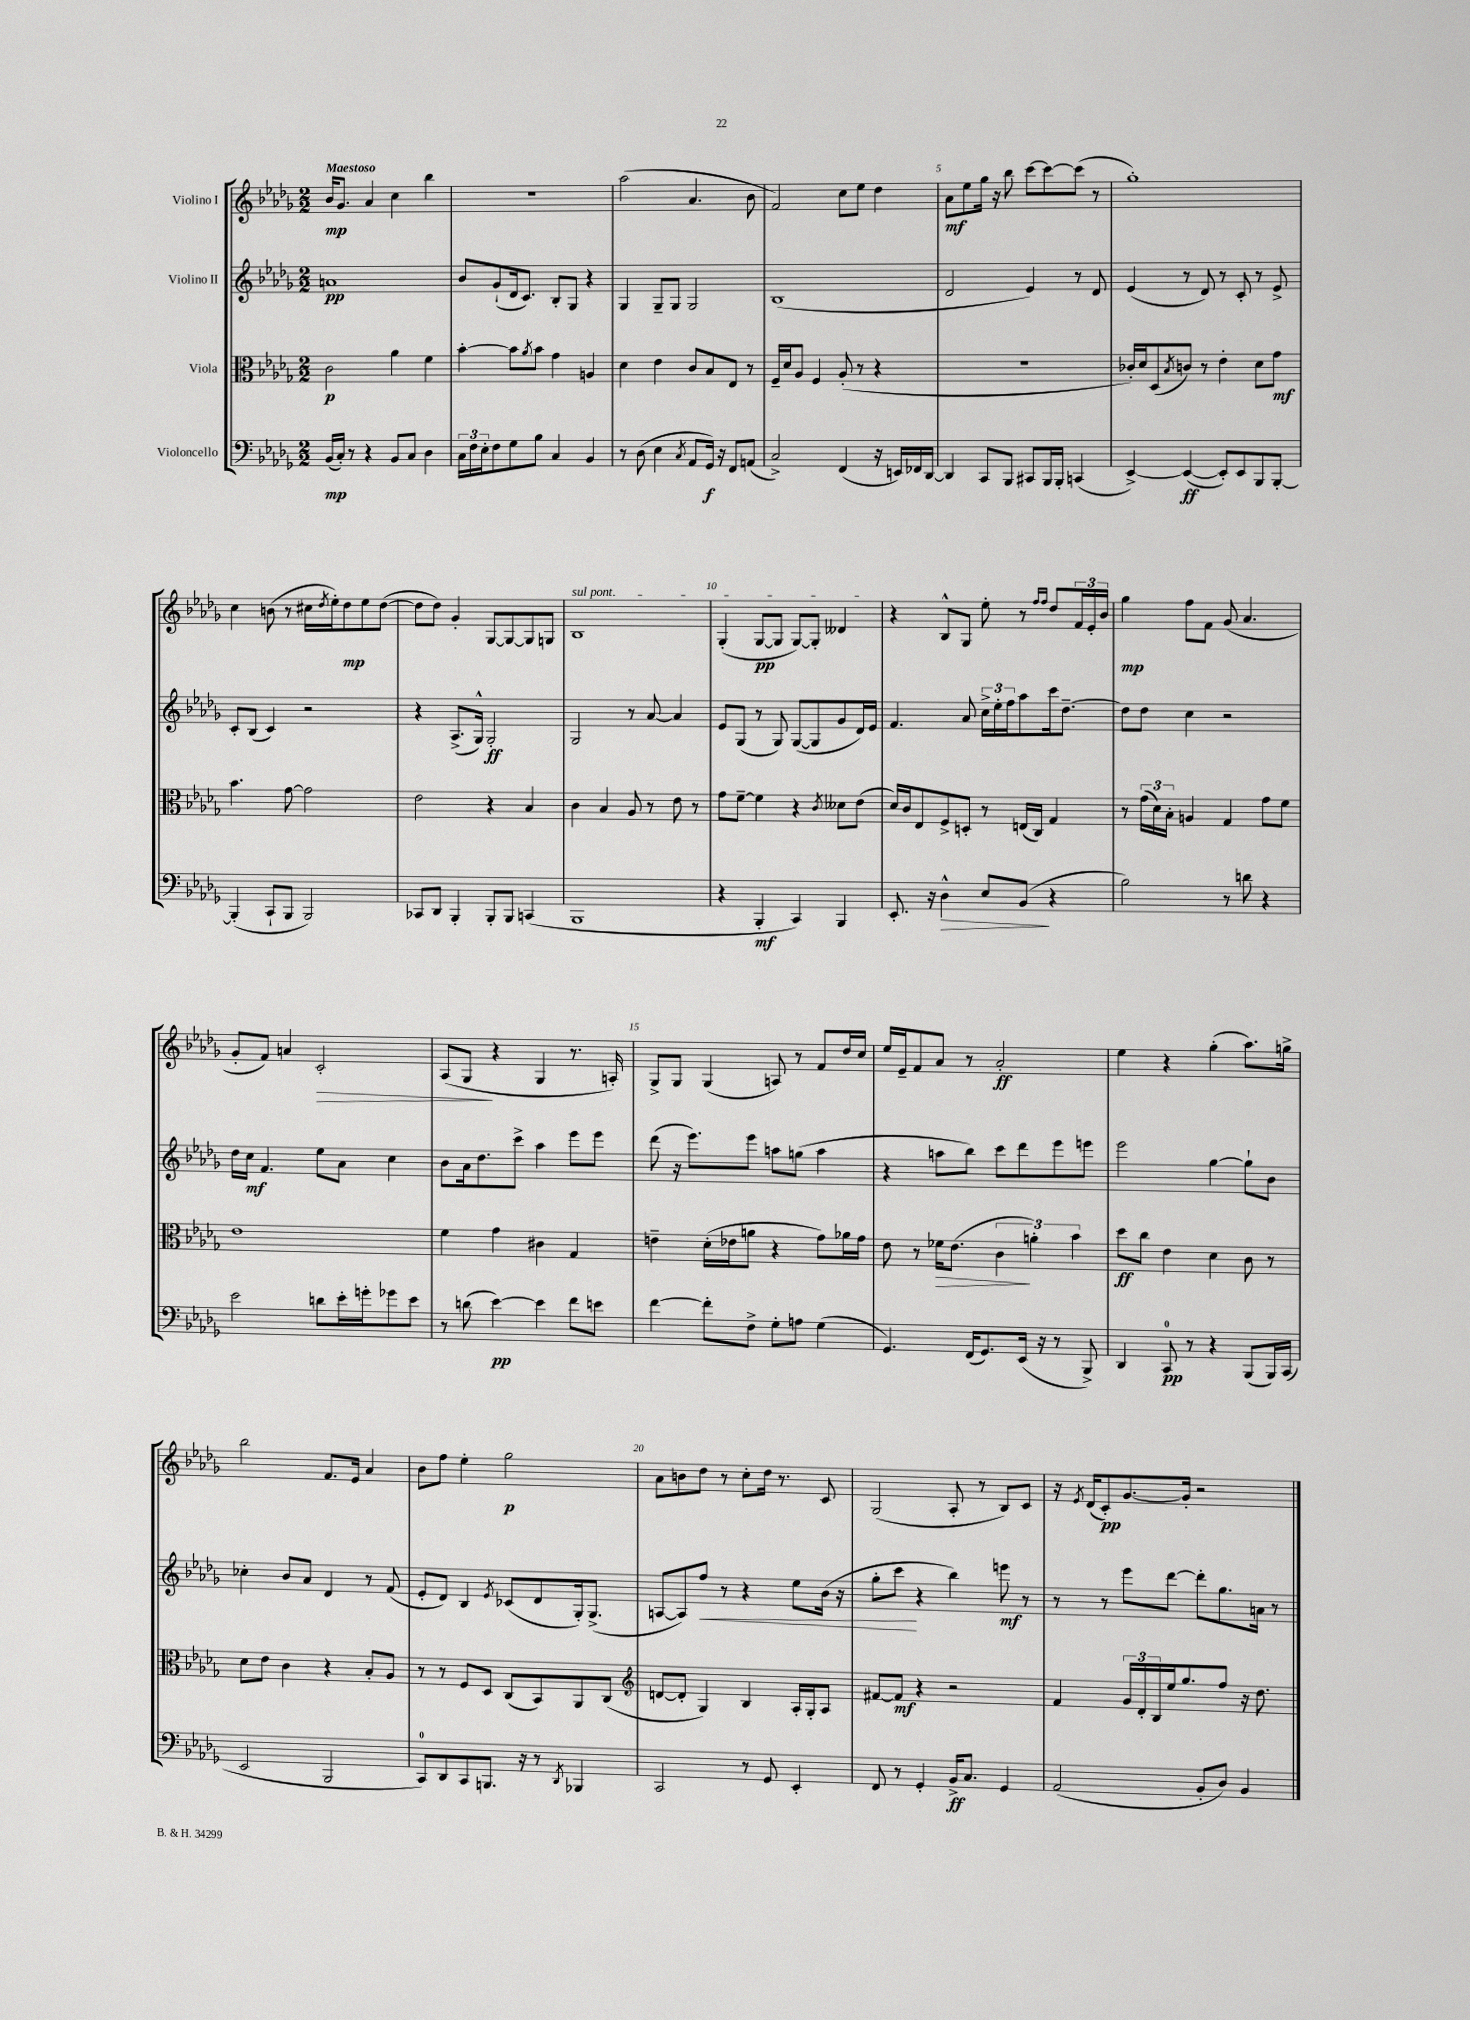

**kern	**kern	**kern	**kern
*staff4	*staff3	*staff2	*staff1
*clefF4	*clefC3	*clefG2	*clefG2
*k[b-e-a-d-g-]	*k[b-e-a-d-g-]	*k[b-e-a-d-g-]	*k[b-e-a-d-g-]
*M2/2	*M2/2	*M2/2	*M2/2
(16BB-/LL	2c\	1a	16b-/LK
16C'/JJ)	.	.	8.g-/J
8r	.	.	.
4r	.	.	4a-/
8BB-/L	4a-\	.	4cc\
8C/J	.	.	.
4D-\	4f\	.	4bb-\
=	=	=	=
24C\LL	[4b-'\	8b-/L	1r
24F\	.	.	.
24E-'\J	.	.	.
8F\	.	(8g-`/	.
8G-\	8b-\]L	16d-/k	.
.	.	8.c/J)	.
.	8qa-/	.	.
8B-\J	8b-\J	.	.
4C/	4g-\	8B-'/L	.
.	.	8G-/J	.
4BB-/	4A/	4r	.
=	=	=	=
8r	4d-\	4G-/	(2aa-\
(8D-\	.	.	.
4E-\	4e-\	8G-~/L	.
.	.	8G-/J	.
8qC/	.	.	.
8AA-/L	8c/L	2G-/	4.a-/
16GG-/Jk)	8B-/	.	.
16r	.	.	.
8FF/L	8E-/J	.	.
(8AA/J	8r	.	8b-\
=	=	=	=
2C^/)	16F~/LL	(1B-	2f/)
.	16d-/J	.	.
.	8A-/J	.	.
.	4F/	.	.
(4FF/	(8A-'/	.	8cc\L
.	8r	.	8ee-\J
16r	4r	.	4dd-\
16EE/LL)	.	.	.
16FF-/	.	.	.
[16DD-/JJ	.	.	.
=	=	=	=
4DD-/]	1r	2d-/	8a-\L
.	.	.	8ee-\
8CC/L	.	.	16gg-\Jk
.	.	.	16r
8BBB-/J	.	.	8bb-\
8CC#/L	.	4e-/)	[8ccc\L
16BBB-/L	.	.	8ccc\_
16BBB-'/JJ	.	.	.
(4CC/	.	8r	(8ccc\]J
.	.	8d-/	8r
=	=	=	=
[4EE-^/)	16c-'/LL)	(4e-/	1gg-')
.	16d-/J	.	.
.	(8D-/	.	.
.	8qB-/	.	.
(4EE-/_	8c/J)	8r	.
.	8r	8d-/)	.
8EE-'/]L)	4e-'\	8r	.
8EE-/	.	8c'/	.
8BBB-/	8d-\L	8r	.
[8BBB-'/J	8g-\J	8e-^/	.
=	=	=	=
(4BBB-'/]	4.b-\	8c'/L	4cc\
.	.	(8B-/J	.
8CC`/L	.	4c/)	(8b\
8BBB-/J	[8g-\	.	8r
2BBB-/)	2g-\]	2r	16cc#\LL
.	.	.	8qdd-/
.	.	.	16ee-'\J)
.	.	.	8dd-\
.	.	.	8ee-\
.	.	.	([8dd-\J
=	=	=	=
8CC-/L	2e-\	4r	8dd-\]L
8DD-/J	.	.	8dd-\J)
4BBB-'/	.	(8.A-^/L	4g-'/
.	.	16G-^^/Jk)	.
8BBB-'/L	4r	2G-'/	[8G-/L
8BBB-/J	.	.	8G-/_
(4CC/	4B-/	.	8G-/]
.	.	.	8G/J
=	=	=	=
1BBB-	4c\	2G-/	1B-
.	4B-/	.	.
.	8A-/	8r	.
.	8r	[8a-/	.
.	8e-\	4a-/]	.
.	8r	.	.
=	=	=	=
4r	8g-\L	8e-/L	(4G-'/
.	[8f~\J	(8G-/J	.
4BBB-'/	4f\]	8r	[8G-/L
.	.	8G-/)	8G-/]J
4CC/)	4r	([8G-/L	[8G-/L)
.	.	8G-/]	8G-'/]J
.	8qc/	.	.
4BBB-/	8d--\L	8g-/	4d--/
.	(8e-\J	16d-/L)	.
.	.	16e-/JJ	.
=	=	=	=
8.EE-'/	16d-/LL)	4.f/	4r
.	16c/J	.	.
.	8E-/	.	.
16r	.	.	.
4D-^^\	8F^/	.	8B-^^/L
.	8D'/J	8a-/	8G-/J
8E-/L	8r	24cc^\LL	8ee-'\
.	.	24ee-'\	.
.	.	24ff\J	.
(8BB-/J	(16E/LL	8aa-\	8r
.	16C/JJ)	.	.
.	.	.	16qqff/LL
.	.	.	16qqff/JJ
4r	4G-/	16ccc\k	8dd-/L
.	.	[8.dd-~\J	.
.	.	.	24f/L
.	.	.	24e-'/
.	.	.	24b-/JJ
=	=	=	=
2B-\)	8r	8dd-\]L	4gg-\
.	(24g-\LL	8dd-\J	.
.	24d-\)	.	.
.	24B-'\JJ	.	.
.	4A/	4cc\	8ff\L
.	.	.	8f\J
8r	4G-/	2r	(8g-/
8d\	.	.	4.a-/
4r	8g-\L	.	.
.	8f\J	.	.
=	=	=	=
2e-\	1e-	16dd-\LL	8g-'/L
.	.	16cc\JJ	.
.	.	4.f/	8f/J)
.	.	.	4a/
8d\L	.	8ee-\L	2c'/
16e-'\L	.	8a-\J	.
16g'\J	.	.	.
8g-\	.	4cc\	.
8e-\J	.	.	.
=	=	=	=
8r	4f\	8b-\L	(8A-/L
(8d\	.	16a-\k	8G-/J
.	.	8.dd-\	.
[4e-\)	4g-\	.	4r
.	.	8ccc^\J	.
4e-\]	4c#\	4aa-\	4G-/
8f\L	4G-/	8eee-\L	8.r
8e\J	.	8eee-\J	.
.	.	.	16A'/)
=	=	=	=
[4f\	4e~\	(8ddd-\	8G-^/L
.	.	16r	8G-/J
.	.	8.eee-\L)	.
8f'\]L	(16d-'\LL	.	(4G-/
.	16e-\J	.	.
8F^\J	8a\J	8eee-\J	.
8G-'\L	4r	8aa\L	8A/)
8A\J	.	(8gg\J	8r
(4G-\	8g-\L)	4aa\	8f/L
.	16a-\L	.	16dd-/L
.	16g-\JJ	.	16cc/JJ
=	=	=	=
4.GG-/)	8e-\	4r	16ee-/LL
.	.	.	16e-~/J
.	8r	.	8f/
.	16f-\LK	8aa\L	8a-/J
.	(8.e-\J	.	.
(16FF/LK	.	8bb-\J)	8r
8.GG-/)	.	.	.
.	6c\	8ccc\L	2a-'/
(16EE-/Jk	.	8ddd-\	.
.	6a'\)	.	.
16r	.	.	.
8r	.	8eee-\	.
.	6b-\	.	.
8BBB-^/)	.	8eee\J	.
=	=	=	=
4DD-/	8dd-\L	2eee-\	4ee-\
.	8cc\J	.	.
8CC/	4e-\	.	4r
8r	.	.	.
4r	4d-\	[4gg-\	(4gg-'\
(8BBB-/L	8c\	8gg-`\]L	8.aa-\L)
16BBB-/L)	8r	8b-\J	.
(16CC/JJ	.	.	16gg^\Jk
=	=	=	=
2EE-/	8d-\L	4cc-'\	2bb-\
.	8e-\J	.	.
.	4c\	8b-/L	.
.	.	8a-/J	.
2BBB-/	4r	4d-/	8.f/L
.	.	.	16e-/Jk
.	8B-'/L	8r	4a-/
.	8A-/J	(8f/	.
=	=	=	=
8CC/L)	8r	8e-'/L	8b-\L
8DD-/	8r	8d-/J)	8ff\J
8CC/	8F/L	4B-/	4ee-'\
8.BBB/J	8D-/J	.	.
.	.	8qe-/	.
.	(8C/L	(8c-/L	2gg-\
16r	.	.	.
8r	8BB-/)	8d-/	.
8qDD-/	.	.	.
4BBB-/	8AA-/	16G-'/k)	.
.	.	(8.G-^/J	.
.	(8C/J	.	.
=	=	=	=
*	*clefG2	*	*
2CC/	[8d/L	[8A/L	8a-\L
.	8d'/]J	8A/])	8b\
.	4G-/)	8ff/J	8dd-\J
.	.	8r	8r
8r	4B-/	4r	8cc'\L
8GG-/	.	.	16dd-\Jk
.	.	.	8.r
4EE-'/	16A-'/LL	8ee-\L	.
.	16G-'/J	.	.
.	8A-/J	(16b-\Jk	8c/
.	.	16r	.
=	=	=	=
8FF/	[8f#/L	8gg-'\L	(2G-/
8r	8f#/]J	8ccc\J	.
4GG-'/	4r	4r	.
16BB-^/LK	2r	4bb-\)	8A-'/
8.C/J	.	.	.
.	.	.	8r
4GG-/	.	8eee\	8B-/L)
.	.	8r	8c/J
=	=	=	=
(2AA-/	4f/	8r	16r
.	.	.	8qe-/
.	.	.	(16d-/LK
.	.	8r	8c'/)
.	24g-/LL	8eee-\L	[8.g-/
.	24d-'/	.	.
.	24B-/	.	.
.	16ee-/J	[8ddd-\J	.
.	8.gg-/	.	16g-'/]Jk
8BB-'/L	.	8ddd-'\]L	2r
8D-/J)	8ff/J	8.gg-\	.
4BB-/	16r	.	.
.	8.dd-\	16a\Jk	.
.	.	8r	.
==	==	==	==
*-	*-	*-	*-
